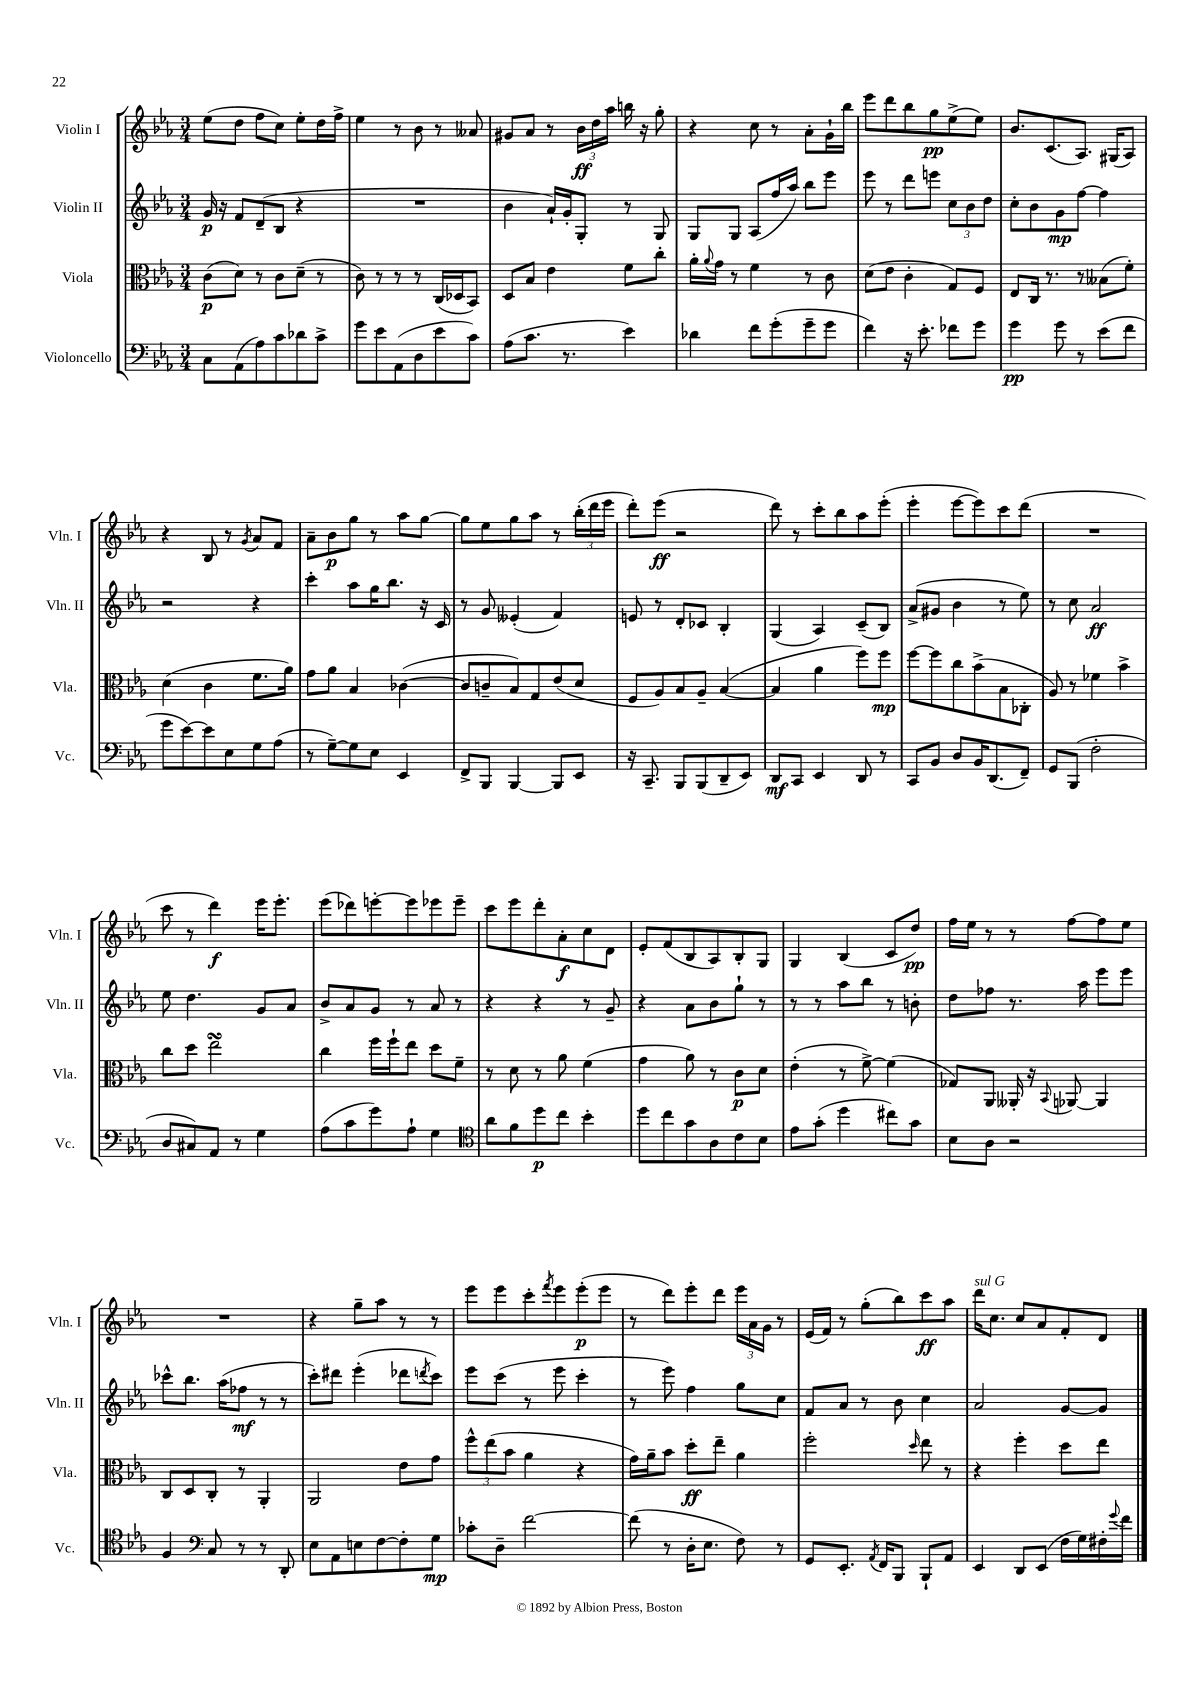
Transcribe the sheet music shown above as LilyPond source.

<<
\new StaffGroup <<
\new Staff = "s0" \with { instrumentName = "Violin I" shortInstrumentName = "Vln. I" } {
    \clef treble \key ees \major \numericTimeSignature \time 3/4
    ees''8( d''8 f''8 c''8) ees''8-. d''16 f''16-> |
    ees''4 r8 bes'8 r8 aeses'8 |
    gis'8 aes'8 r8 \tuplet 3/2 { bes'16\ff d''16 aes''16 } b''16 r16 g''8-. |
    r4 c''8 r8 aes'8-. g'16-! bes''16 |
    ees'''8 d'''8 bes''8 g''8\pp ees''8->( ees''8) |
    bes'8. c'8.( aes8.) gis16( aes8) |
    r4 bes8 r8 \acciaccatura { g'8 } aes'8 f'8 |
    aes'8-- bes'8\p g''8 r8 aes''8 g''8~ |
    g''8 ees''8 g''8 aes''8 r8 \tuplet 3/2 { bes''16-.( d'''16 ees'''16 } |
    d'''8-.) ees'''8\ff( r2 |
    d'''8) r8 c'''8-. bes''8 aes''8 ees'''8-.( |
    ees'''4-. ees'''8~ ees'''8) c'''8 d'''8( |
    R2. |
    c'''8 r8 d'''4\f) ees'''16 ees'''8.-. |
    ees'''8( des'''8) e'''8~-. e'''8 ees'''8 ees'''8-- |
    c'''8 ees'''8 d'''8-. aes'8-.\f c''8 d'8 |
    ees'8-. f'8( bes8 aes8) bes8-. g8 |
    g4 bes4( c'8 d''8\pp) |
    f''16 ees''16 r8 r8 f''8~ f''8 ees''8 |
    R2. |
    r4 g''8-- aes''8 r8 r8 |
    ees'''8 ees'''8 c'''8-. \acciaccatura { f'''8 } ees'''8 ees'''8-.\p( ees'''8 |
    r8 d'''8) ees'''8-. d'''8 \tuplet 3/2 { ees'''16 aes'16 g'16 } r8 |
    ees'16( f'16) r8 g''8-.( bes''8) c'''8\ff aes''8 |
    d'''16^\markup { \italic "sul G" } c''8. c''8 aes'8 f'8-. d'8 \bar "|." |
}
\new Staff = "s1" \with { instrumentName = "Violin II" shortInstrumentName = "Vln. II" } {
    \clef treble \key ees \major \numericTimeSignature \time 3/4
    g'16\p r16 f'8 d'8--( bes8 r4 |
    R2. |
    bes'4 aes'16-!) g'16-. g8-. r8 g8 |
    g8 g8 aes8( f''16 aes''16) bes''8 ees'''8 |
    ees'''8 r8 d'''8 e'''8 \tuplet 3/2 { c''8 bes'8 d''8 } |
    c''8-. bes'8 g'8\mp f''8~ f''4 |
    r2 r4 |
    c'''4-. aes''8 g''16 bes''8. r16 c'16 |
    r8 g'8 eeses'4-.( f'4) |
    e'8 r8 d'8-. ces'8 bes4-. |
    g4( aes4) c'8--( bes8) |
    aes'8->( gis'8 bes'4 r8 ees''8) |
    r8 c''8 aes'2\ff |
    ees''8 d''4. g'8 aes'8 |
    bes'8-> aes'8 g'8 r8 aes'8 r8 |
    r4 r4 r8 g'8-- |
    r4 aes'8 bes'8 g''8-! r8 |
    r8 r8 aes''8 bes''8 r8 b'8-. |
    d''8 fes''8 r8. aes''16 ees'''8 ees'''8 |
    ces'''8-^ bes''8. aes''16( fes''8\mf r8 r8 |
    c'''8-.) dis'''8 ees'''4-.( des'''8 \acciaccatura { d'''8 } c'''8) |
    ees'''8 c'''8( r8 ees'''8 c'''4-. |
    r8 ees'''8) f''4 g''8 c''8 |
    f'8 aes'8 r8 bes'8 c''4 |
    aes'2 g'8~ g'8 \bar "|." |
}
\new Staff = "s2" \with { instrumentName = "Viola" shortInstrumentName = "Vla." } {
    \clef alto \key ees \major \numericTimeSignature \time 3/4
    c'8\p( d'8) r8 c'8 d'8--( r8 |
    c'8) r8 r8 r8 c16( des16 bes,8) |
    d8 bes8 ees'4 f'8 c''8-. |
    aes'16-. \appoggiatura { aes'8 } g'16 r8 f'4 r8 c'8 |
    d'8( ees'8 c'4-. g8) f8 |
    ees8 c16 r8. r8 beses8( f'8-.) |
    d'4( c'4 f'8. aes'16) |
    g'8 aes'8 bes4 ces'4~( |
    ces'8 c'8-- bes8) g8 ees'8( d'8 |
    f8 aes8) bes8 aes8-- bes4~( |
    bes4 aes'4 f''8) f''8\mp |
    f''8~ f''8 c''8 bes'8->( bes8 ces8-. |
    aes8) r8 fes'4 bes'4-> |
    c''8 d''8 ees''2\turn |
    c''4 f''16 f''16-! ees''8 d''8 f'8-- |
    r8 d'8 r8 aes'8 f'4( |
    g'4 aes'8) r8 c'8\p d'8 |
    ees'4-.( r8 f'8~->) f'4( |
    ges8) aes,8 aeses,16-. r16 \appoggiatura { bes,8 } aes,8~ aes,4 |
    c8 d8 c8-. r8 aes,4-. |
    aes,2 ees'8 g'8 |
    \tuplet 3/2 { f''8-^ ees''8( bes'8 } aes'4 r4 |
    g'16) aes'16-- bes'8 d''8-.\ff ees''8-- aes'4 |
    f''2-. \grace { d''16 } ees''8 r8 |
    r4 f''4-. d''8 ees''8 \bar "|." |
}
\new Staff = "s3" \with { instrumentName = "Violoncello" shortInstrumentName = "Vc." } {
    \clef bass \key ees \major \numericTimeSignature \time 3/4
    c8 aes,8( aes8) c'8 des'8 c'8-> |
    g'8 ees'8 aes,8( d8 ees'8 c'8) |
    aes8( c'8. r8. ees'4) |
    des'4 f'8 g'8-.( g'8-- g'8 |
    f'4) r16 ees'8.-. fes'8 g'8 |
    g'4\pp g'8 r8 ees'8( f'8 |
    g'8 ees'8~) ees'8 ees8 g8 aes8( |
    r8 g8~--) g8 ees8 ees,4 |
    f,8-> bes,,8 bes,,4~ bes,,8 ees,8 |
    r16 c,8.-- bes,,8 bes,,8( d,8-- ees,8) |
    d,8\mf c,8 ees,4 d,8 r8 |
    c,8 bes,8 d8 bes,16 d,8.( f,8--) |
    g,8 bes,,8( f2-. |
    d8 cis8) aes,8 r8 g4 |
    aes8( c'8 g'8) aes8-! g4 |
    \clef tenor aes'8 f'8 d''8\p c''8 bes'4-. |
    d''8 c''8 g'8 aes8 c'8 bes8 |
    ees'8 g'8-.( d''4 cis''8) g'8 |
    bes8 aes8 r2 |
    f4 \clef bass c8 r8 r8 d,8-. |
    ees8 aes,8 e8 f8~ f8-. g8\mp |
    ces'8-. d8-- f'2~ |
    f'8( r8 d16-. ees8. f8) r8 |
    g,8 ees,8.-. \acciaccatura { aes,8 } f,16 bes,,8 bes,,8-! aes,8 |
    ees,4 d,8 ees,8( f16 g16) fis16-. \appoggiatura { g'8 } f'16 \bar "|." |
}
>>
>>
\layout { \context { \Score \remove "Bar_number_engraver" } }
